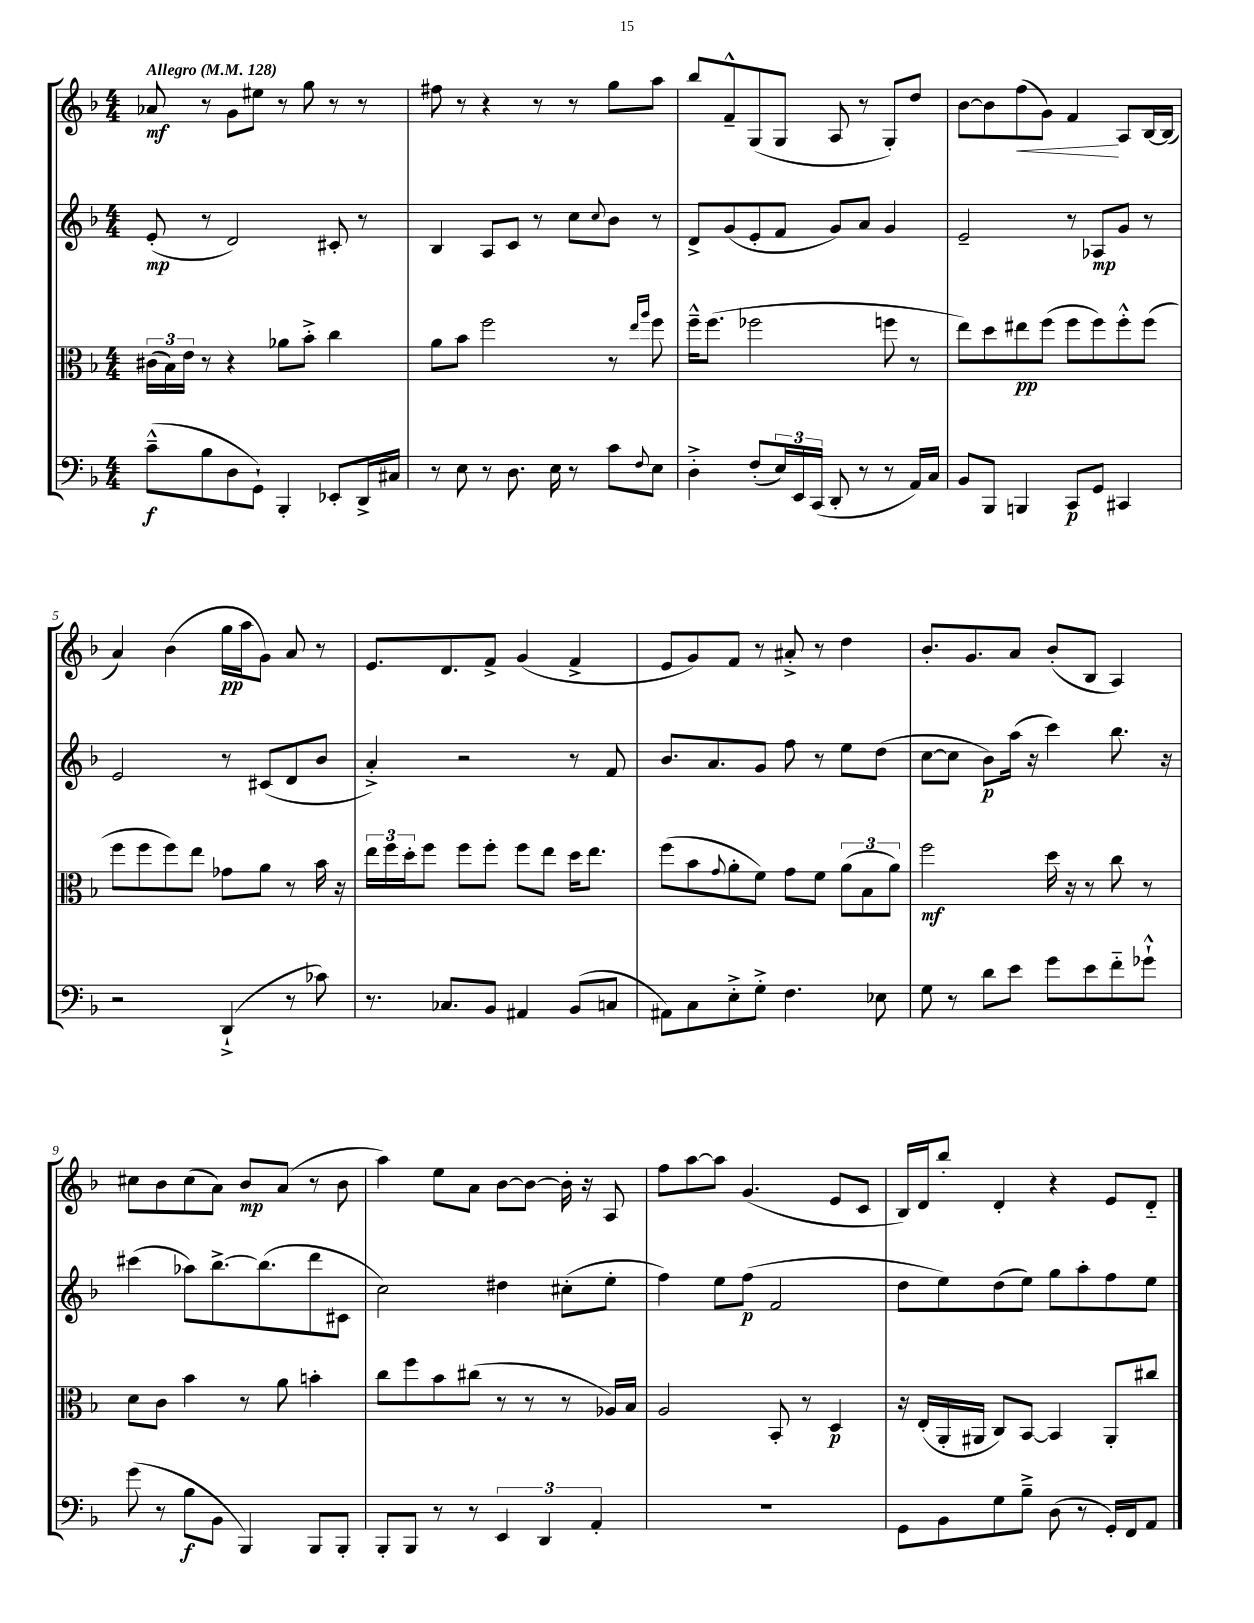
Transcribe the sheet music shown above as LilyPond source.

<<
\new StaffGroup <<
\new Staff = "s0" {
    \clef treble \key f \major \numericTimeSignature \time 4/4 \tempo "Allegro" 4 = 128
    aes'8\mf r8 g'8 eis''8 r8 g''8 r8 r8 |
    fis''8 r8 r4 r8 r8 g''8 a''8 |
    bes''8 f'8---^ g8( g8 a8 r8 g8-.) d''8 |
    bes'8~ bes'8 f''8\<( g'8) f'4\! a8 bes16~ bes16( |
    a'4) bes'4( g''16\pp a''16 g'8) a'8 r8 |
    e'8. d'8. f'8-> g'4( f'4-> |
    e'8 g'8) f'8 r8 ais'8-.-> r8 d''4 |
    bes'8.-. g'8. a'8 bes'8-.( bes8 a4) |
    cis''8 bes'8 cis''8( a'8) bes'8\mp a'8( r8 bes'8 |
    a''4) e''8 a'8 bes'8~ bes'8~ bes'16-. r16 a8 |
    f''8 a''8~ a''8 g'4.( e'8 c'8 |
    bes16) d'16 bes''8-. d'4-. r4 e'8 d'8-_ \bar "|." |
}
\new Staff = "s1" {
    \clef treble \key f \major \numericTimeSignature \time 4/4
    e'8-.\mp( r8 d'2) cis'8-. r8 |
    bes4 a8 c'8 r8 c''8 \appoggiatura { c''8 } bes'8 r8 |
    d'8-> g'8( e'8-. f'8 g'8) a'8 g'4 |
    e'2-- r8 aes8\mp g'8 r8 |
    e'2 r8 cis'8( d'8 bes'8 |
    a'4-.->) r2 r8 f'8 |
    bes'8. a'8. g'8 f''8 r8 e''8 d''8( |
    c''8~ c''8 bes'8\p) a''16( r16 c'''4) bes''8. r16 |
    cis'''4( aes''8) bes''8.~-> bes''8.( d'''8 cis'8 |
    c''2) dis''4 cis''8-.( e''8-. |
    f''4) e''8 f''8\p( f'2 |
    d''8 e''8) d''8( e''8) g''8 a''8-. f''8 e''8 \bar "|." |
}
\new Staff = "s2" {
    \clef alto \key f \major \numericTimeSignature \time 4/4
    \tuplet 3/2 { cis'16( bes16) e'16 } r8 r4 aes'8 bes'8-.-> c''4 |
    a'8 bes'8 f''2 r8 \grace { e''16 a''16 } f''8 |
    f''16---^ f''8.( fes''2 f''8 r8 |
    e''8) d''8 eis''8\pp f''8( f''8 f''8) f''8-.-^ f''8( |
    f''8 f''8 f''8) e''8 ges'8 a'8 r8 bes'16 r16 |
    \tuplet 3/2 { e''16 f''16 d''16-. } f''8 f''8 f''8-. f''8 e''8 d''16 e''8. |
    f''8( bes'8 \appoggiatura { g'8 } a'8-. f'8) g'8 f'8 \tuplet 3/2 { a'8( bes8 a'8) } |
    f''2\mf d''16 r16 r8 c''8 r8 |
    d'8 c'8 bes'4 r8 a'8 b'4-. |
    c''8 f''8 bes'8 cis''8( r8 r8 r8 aes16) bes16 |
    a2 bes,8-. r8 d4\p |
    r16 e16-.( a,16-. ais,16 c8) bes,8~ bes,4 ais,8-. cis''8 \bar "|." |
}
\new Staff = "s3" {
    \clef bass \key f \major \numericTimeSignature \time 4/4
    c'8---^\f( bes8 d8 g,8-!) bes,,4-. ees,8-. d,16-> cis16 |
    r8 e8 r8 d8. e16 r8 c'8 \appoggiatura { f8 } e8 |
    d4-.-> f8-.( \tuplet 3/2 { e16) e,16 c,16( } d,8-. r8 r8 a,16) c16 |
    bes,8 bes,,8 b,,4 c,8\p g,8 cis,4 |
    r2 d,4-!->( r8 ces'8) |
    r8. ces8. bes,8 ais,4 bes,8( c8 |
    ais,8) c8 e8-.-> g8-.-> f4. ees8 |
    g8 r8 d'8 e'8 g'8 e'8 f'8-_ ges'8-!-^ |
    g'8( r8 bes8\f bes,8 bes,,4) bes,,8 bes,,8-. |
    bes,,8-. bes,,8 r8 r8 \tuplet 3/2 { e,4 d,4 a,4-. } |
    R1 |
    g,8 bes,8 g8 bes8---> d8( r8 g,16-.) f,16 a,8 \bar "|." |
}
>>
>>
